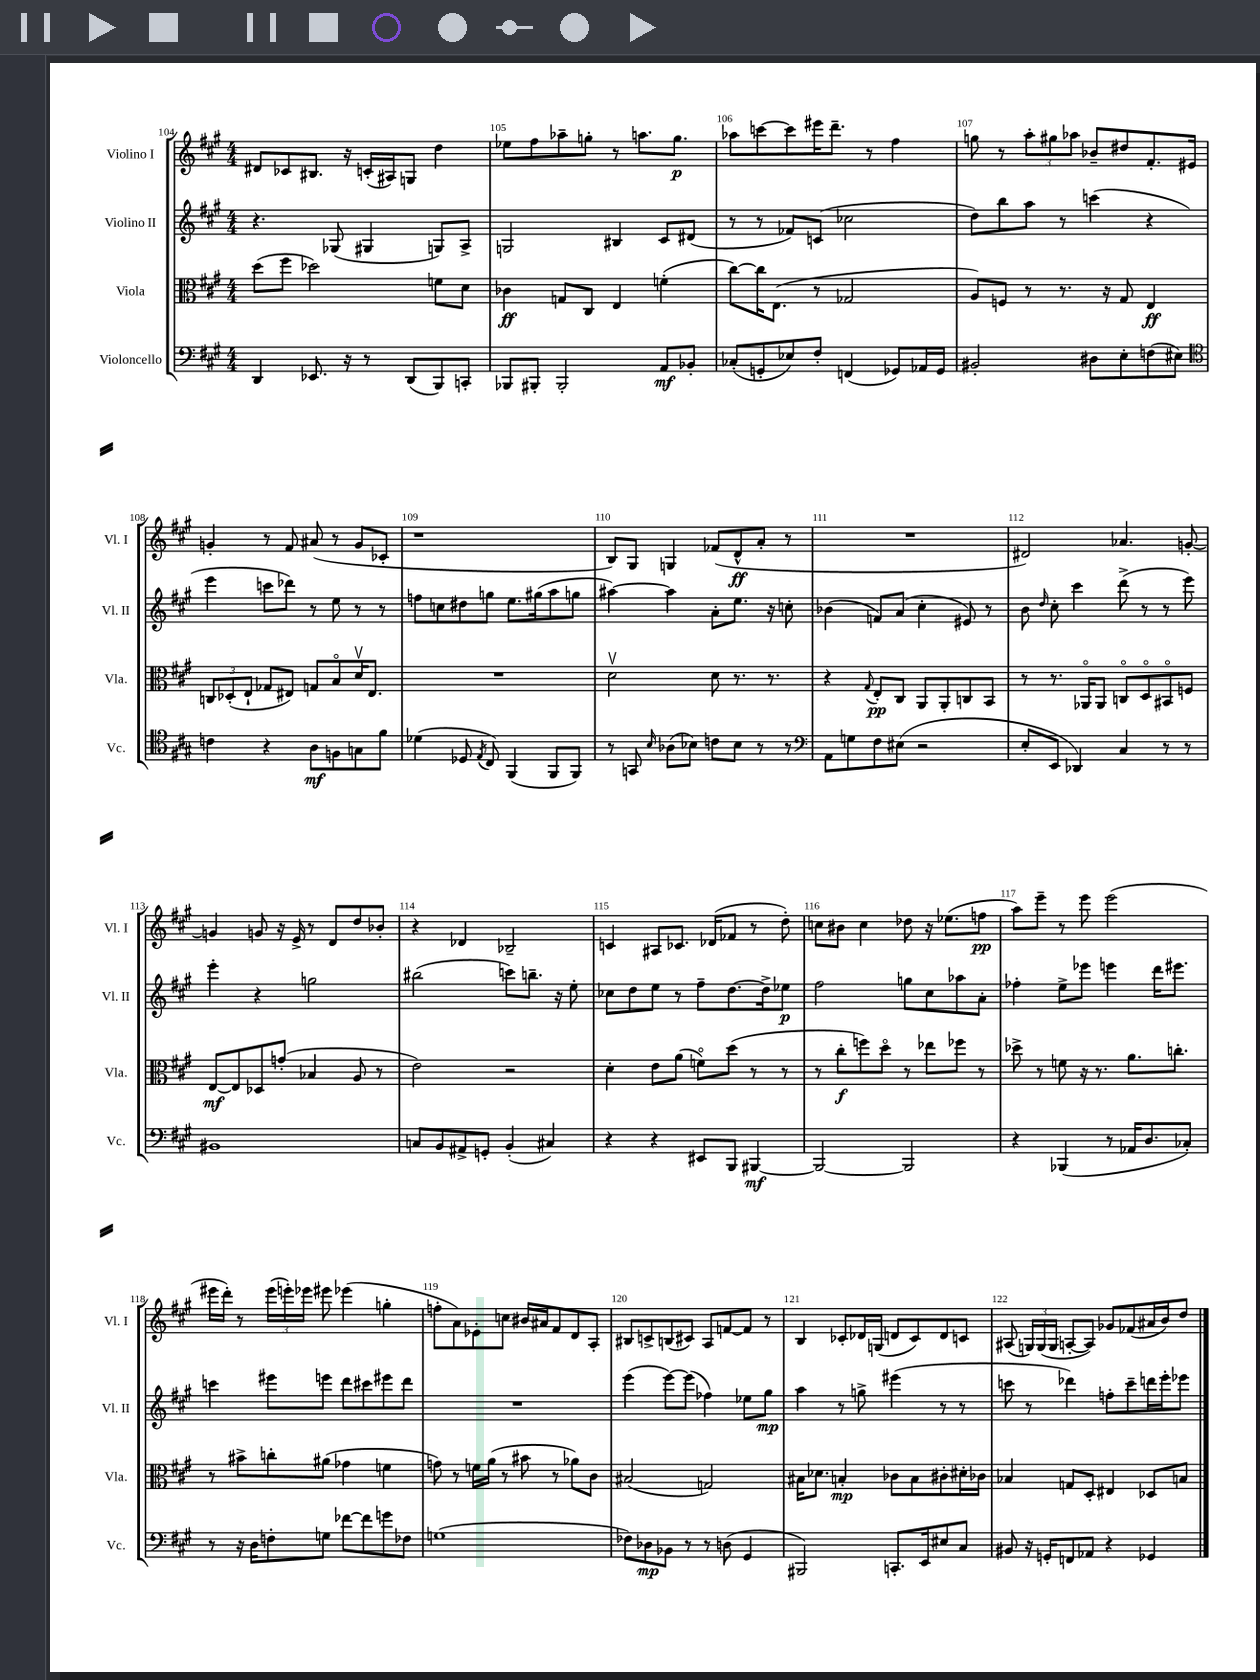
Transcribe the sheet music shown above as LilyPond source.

<<
\new StaffGroup <<
\new Staff = "s0" \with { instrumentName = "Violino I" shortInstrumentName = "Vl. I" } {
    \clef treble \key a \major \numericTimeSignature \time 4/4
    \autoBeamOff dis'8[ ces'8 bis8.] r16 c'16[-.( ais16) g8] d''4 |
    ees''8[ fis''8 aes''8-- g''8]-. r8 a''8.[ g''8.]\p |
    aes''8[ c'''8~ c'''8 eis'''16 d'''8.]-- r8 fis''4 |
    g''8 r8 \tuplet 3/2 { a''8[-. gis''8 aes''8] } bes'8[-- dis''8 fis'8.-. eis'16] |
    g'4-. r8 fis'8 ais'8( r8 g'8[ ces'8]-. |
    r1 |
    b8[) gis8] g4 fes'8[( d'8-^\ff a'8]-. r8 |
    R1 |
    dis'2) aes'4. g'8~-. |
    g'4 g'8 r16 e'16-> r8 d'8[ d''8 bes'8]-. |
    r4 des'4 bes2-- |
    c'4 ais8[ ces'8.] des'16[( fes'8] r8 d''8-.) |
    c''8[ bis'8] c''4 des''8 r16 ees''8.[( f''8]\pp |
    a''8[) e'''8]-- r8 e'''8 e'''2( |
    eis'''16[ d'''16]-.) r8 \tuplet 3/2 { eis'''16[( e'''16-.) ees'''16] } eis'''8 ees'''4( g''4-. |
    f''8[-. a'8) ees'8-. c''8] bis'16[ ais'16 fis'8 d'8 a8]-. |
    bis8[ c'8-> b8( cis'8]) a8[ f'8~ f'8] r8 |
    b4 ces'8[-. des'16 g16]( d'8[ ces'8) d'8 c'8] |
    ais8( \tuplet 3/2 { g16[) g16( g16] } a8[~-. a8]) ges'8[ fes'8( ais'16 b'16) d''8] \bar "|." |
}
\new Staff = "s1" \with { instrumentName = "Violino II" shortInstrumentName = "Vl. II" } {
    \clef treble \key a \major \numericTimeSignature \time 4/4
    \autoBeamOff r4. ges8( gis4 g8[) a8]-> |
    g2 bis4 cis'8[ dis'8]( |
    r8 r8 fes'8[) c'8]( ces''2 |
    d''8[) b''8 a''8] r8 c'''4( r4 |
    e'''4 c'''8[ des'''8]) r8 e''8 r8 r8 |
    f''8[ c''8 dis''8 g''8] e''8.[ gis''16( a''8 g''8] |
    ais''4~) ais''4 a'8[-. e''8.] r16 c''8-. |
    bes'4( f'8[) a'8]( cis''4-. eis'8) r8 |
    b'8 \grace { d''16 } cis''8-. cis'''4 d'''8->( r8 r8 e'''8) |
    e'''4-. r4 g''2 |
    bis''2( c'''8[) b''8.]-- r16 e''8-. |
    ces''8[ d''8 e''8] r8 fis''8[-- d''8.~ d''16-> ees''8]\p |
    fis''2 g''8[ cis''8 aes''8 a'8]-. |
    fes''4-. e''8[-> ees'''8] e'''4 d'''16[ eis'''8.] |
    c'''4 eis'''8[ e'''8] d'''8[ cis'''8 eis'''8 d'''8] |
    R1 |
    e'''4( e'''8[~) e'''8]( fes''4) ees''8[ gis''8]\mp |
    a''4 r8 g''8-> eis'''4( r8 r8 |
    c'''8 r8 des'''4) f''8[-. c'''8-- d'''16 e'''16-. ees'''8] \bar "|." |
}
\new Staff = "s2" \with { instrumentName = "Viola" shortInstrumentName = "Vla." } {
    \clef alto \key a \major \numericTimeSignature \time 4/4
    \autoBeamOff d''8[( fis''8] des''2) f'8[ d'8] |
    ces'4\ff g8[ cis8] e4 f'4-.( |
    cis''8[~) cis''16 e8.]( r8 ges2 |
    a8[) f8] r8 r8. r16 gis8 e4\ff |
    \tuplet 3/2 { c8[ des8-.( e8]-! } ges8[ eis8]) g8[ b8\flageolet d'16\upbow eis8.] |
    R1 |
    d'2\upbow d'8 r8. r8. |
    r4 \appoggiatura { gis8 } e8[-.\pp cis8] a,8[ a,8-. c8 b,8] |
    r8 r8. aes,16[\flageolet aes,8] c8[\flageolet d8\flageolet bis,8\flageolet f8] |
    e8[~\mf e8 des8 g'8]-.( bes4 a8 r8 |
    e'2) r2 |
    d'4-. e'8[ a'8]( f'8[\flageolet) d''8]( r8 r8 |
    r8 cis''8[-.\f f''8) d''8]\flageolet r8 ees''8[ fes''8] r8 |
    des''8-> r8 f'8 r16 r8. a'8.[ c''8.]-. |
    r8 bis'8[-> c''8-. ais'8]( ges'4 f'4 |
    g'8) r8 f'16[ a'16]( r8 bis'8 r8 aes'8[) cis'8] |
    bis2( g2) |
    bis16[ des'8.] b4-.\mp ces'8[ b8 cis'8-. dis'16-. ces'16] |
    bes4 g8[ d8]-. eis4 des8[ b8] \bar "|." |
}
\new Staff = "s3" \with { instrumentName = "Violoncello" shortInstrumentName = "Vc." } {
    \clef bass \key a \major \numericTimeSignature \time 4/4
    \autoBeamOff d,4 ees,8. r16 r8 d,8[( b,,8) c,8]-. |
    bes,,8[ bis,,8]-. bis,,2-. a,8[\mf bes,8]-. |
    ces8[-.( g,8-. ees8) fis8]-. f,4( ges,8[) aes,16 ges,16] |
    bis,2-. dis8[ e8-. f8( eis8]) |
    \clef tenor c'4 r4 a8[\mf f8 g8 fis'8] |
    des'4( des8 \acciaccatura { e8 } cis8) fis,4( fis,8[ fis,8]) |
    r8 g,8 \grace { b16 } aes8[( bes8]) c'8[ bes8] r8 r8 |
    \clef bass a,8[ g8 fis8 eis8]( r2 |
    e8[-. e,8] des,4) cis4 r8 r8 |
    bis,1 |
    c8[ b,8 ais,8-> g,8]-. b,4-.( cis4) |
    r4 r4 eis,8[ b,,8] bis,,4~\mf |
    bis,,2~ bis,,2 |
    r4 bes,,4( r8 aes,16[ d8. ces8]-.) |
    r8 r16 d16[ f8-. g8] fes'8[~ fes'8 g'8 fes8] |
    g1( |
    fes8[) des8\mp bes,8] r8 r8 d8( gis,4 |
    bis,,2) c,8.[-. e,16 eis8 cis8] |
    bis,8 r16 g,16[-. f,8 aes,8] r4 ges,4 \bar "|." |
}
>>
>>
\layout { \context { \Score currentBarNumber = #104 \override BarNumber.break-visibility = ##(#f #t #t) barNumberVisibility = #all-bar-numbers-visible } }
